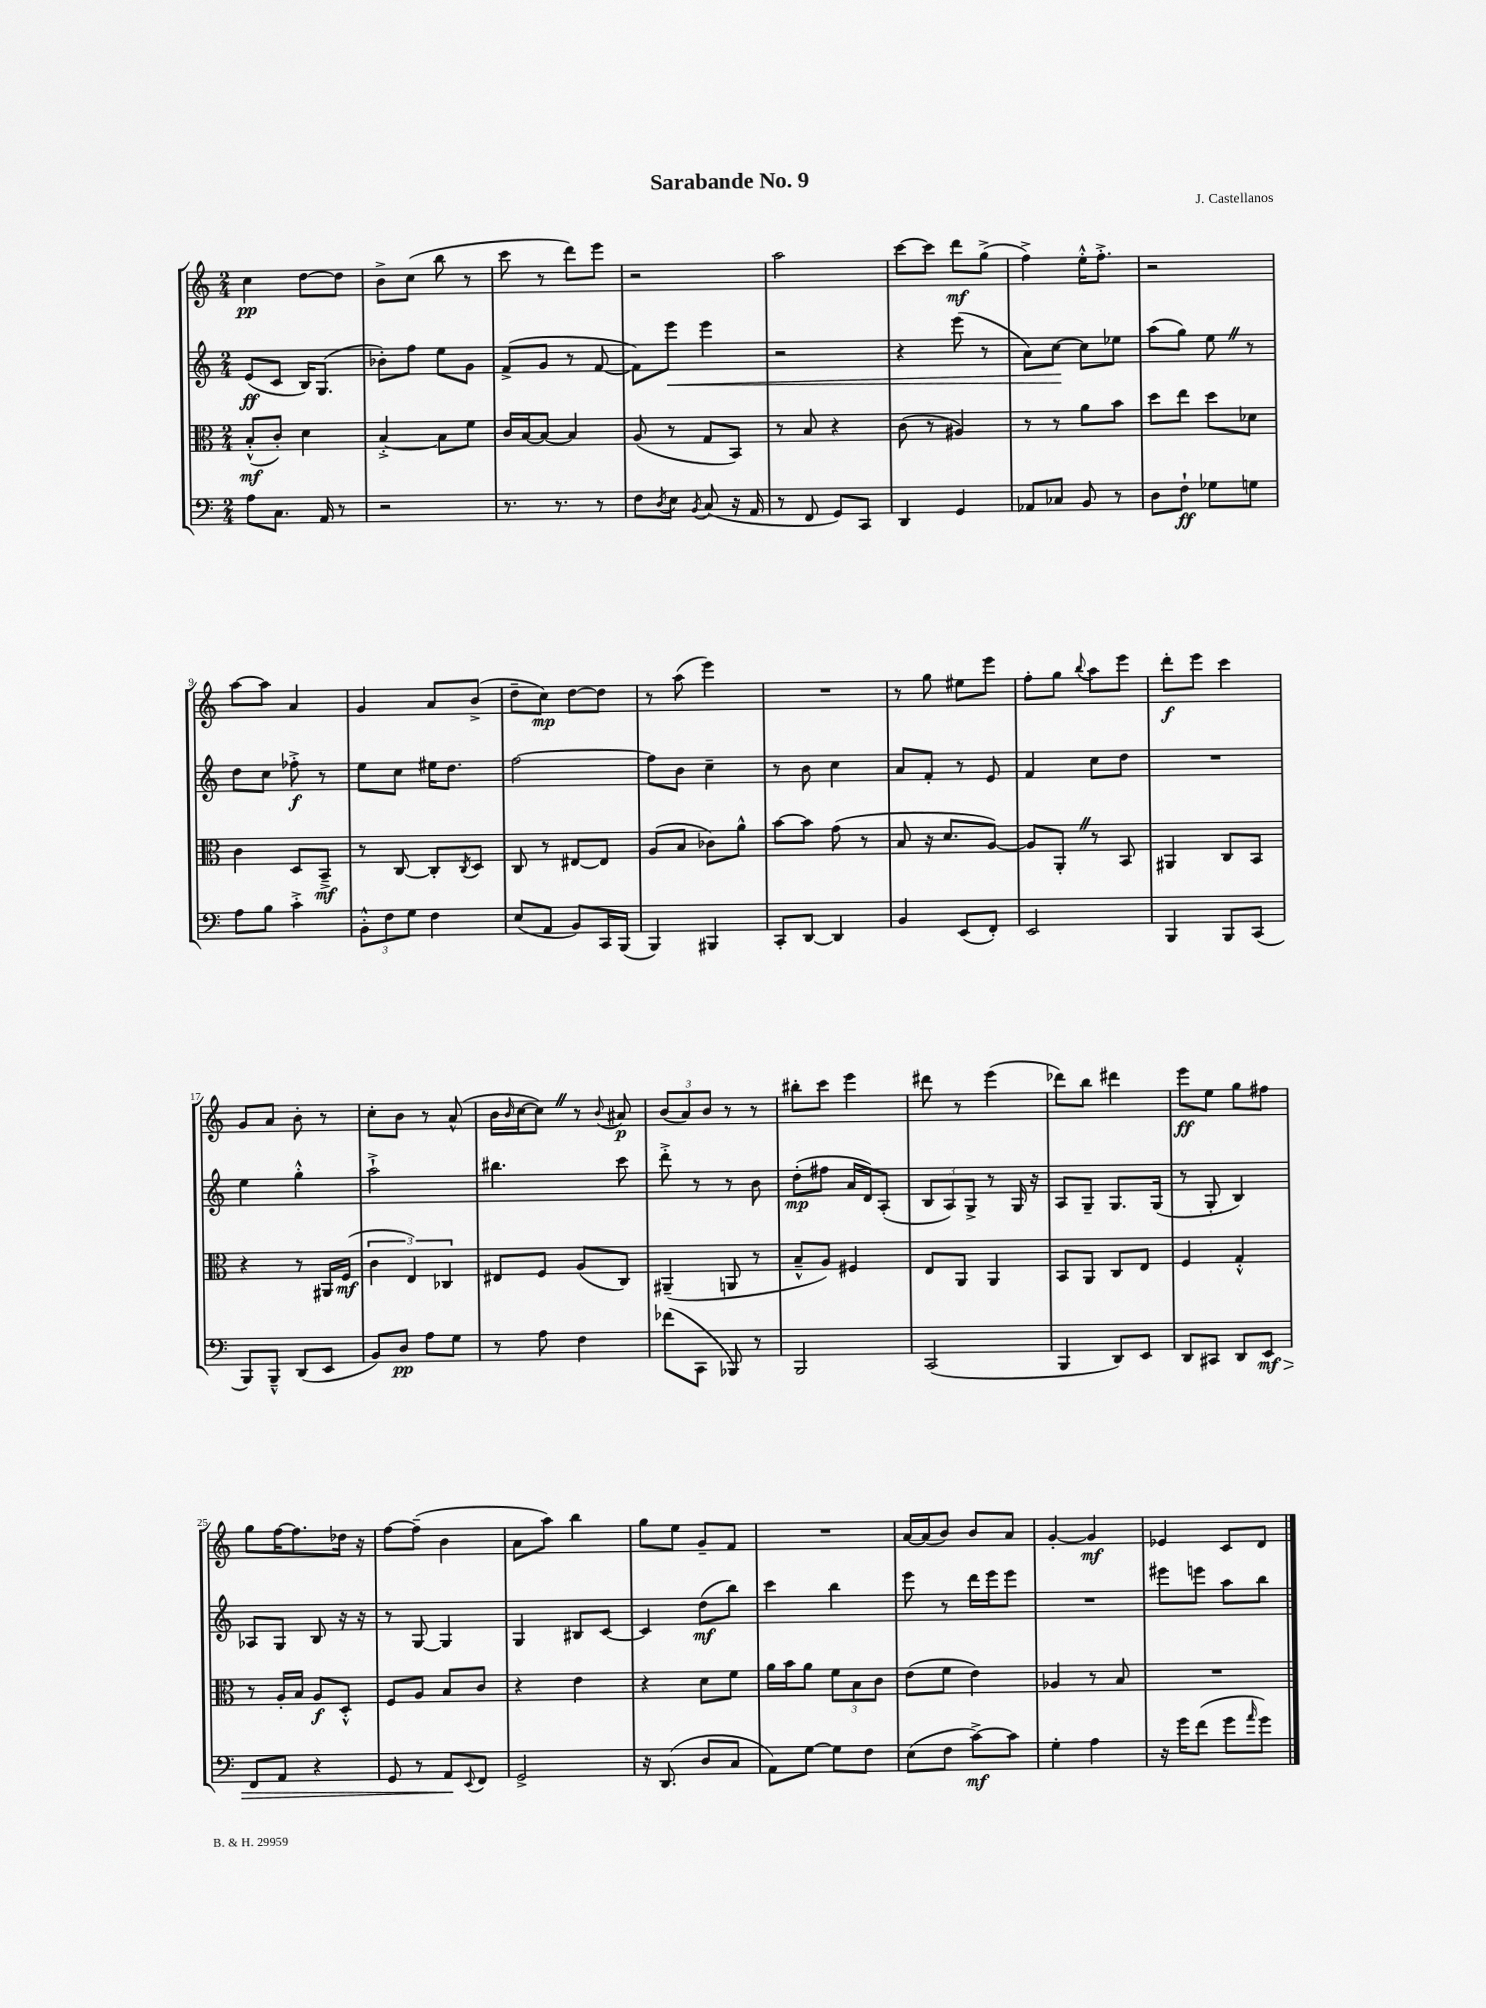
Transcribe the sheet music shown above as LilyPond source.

\header { title = "Sarabande No. 9" composer = "J. Castellanos" }
<<
\new StaffGroup <<
\new Staff = "s0" {
    \clef treble \key c \major \numericTimeSignature \time 2/4
    c''4\pp d''8~ d''8 |
    b'8-> c''8( b''8 r8 |
    c'''8 r8 d'''8) e'''8 |
    r2 |
    a''2 |
    c'''8~ c'''8 d'''8\mf g''8->( |
    f''4->) e''16-.-^ f''8.-.-> |
    r2 |
    a''8~ a''8 a'4 |
    g'4 a'8 b'8->( |
    d''8-- c''8\mp) d''8~ d''8 |
    r8 a''8( e'''4) |
    R2 |
    r8 g''8 eis''8 e'''8 |
    f''8-. g''8 \appoggiatura { b''8 } a''8 e'''8 |
    d'''8-.\f e'''8 c'''4 |
    g'8 a'8 b'8-. r8 |
    c''8-. b'8 r8 a'8-^( |
    b'16 \grace { b'16 } c''16~ c''8) \once \override BreathingSign.text = \markup { \musicglyph "scripts.caesura.straight" } \breathe r8 \appoggiatura { b'8 } ais'8\p |
    \tuplet 3/2 { b'8( a'8) b'8 } r8 r8 |
    bis''8-. c'''8 e'''4 |
    dis'''8 r8 e'''4( |
    des'''8) b''8 dis'''4 |
    e'''8\ff e''8 g''8 fis''8 |
    g''8 f''16~ f''8. des''16 r16 |
    f''8~ f''8--( b'4 |
    a'8 a''8) b''4 |
    g''8 e''8 g'8-- f'8 |
    R2 |
    a'16~ a'16( b'8) b'8 a'8 |
    g'4~-. g'4\mf |
    ees'4 c'8 d'8 \bar "|." |
}
\new Staff = "s1" {
    \clef treble \key c \major \numericTimeSignature \time 2/4
    e'8\ff( c'8 b16) g8.( |
    bes'8-.) f''8 e''8 g'8 |
    f'8->( g'8 r8 f'8~ |
    f'8) e'''8\< e'''4 |
    r2 |
    r4 e'''8( r8 |
    a'8) c''8~\! c''8 ees''8 |
    a''8( g''8) e''8 \once \override BreathingSign.text = \markup { \musicglyph "scripts.caesura.straight" } \breathe r8 |
    d''8 c''8 fes''8-.->\f r8 |
    e''8 c''8 eis''16 d''8. |
    f''2~ |
    f''8 b'8 c''4-- |
    r8 b'8 c''4 |
    a'8 f'8-. r8 e'8 |
    f'4 c''8 d''8 |
    R2 |
    e''4 g''4-.-^ |
    a''2-!-> |
    bis''4. c'''8 |
    d'''8-.-> r8 r8 b'8 |
    d''8-.\mp( fis''8 a'16 d'16) a8-.( |
    \tuplet 3/2 { b8 a8) g8-> } r8 g16 r16 |
    a8 g8-- g8. g16( |
    r8 g8-. b4) |
    aes8 g8 b8 r16 r16 |
    r8 g8~ g4 |
    g4 bis8 c'8~ |
    c'4 d''8\mf( b''8) |
    c'''4 b''4 |
    e'''8 r8 d'''16 e'''16 e'''8 |
    R2 |
    eis'''8 e'''8 a''8 b''8 \bar "|." |
}
\new Staff = "s2" {
    \clef alto \key c \major \numericTimeSignature \time 2/4
    b8-.-^\mf( c'8-.) d'4 |
    b4~-.-> b8 f'8 |
    c'16 b16~ b8~ b4 |
    a8( r8 g8 b,8) |
    r8 b8 r4 |
    c'8( r8 ais4) |
    r8 r8 a'8 b'8 |
    d''8 e''8 d''8 des'8 |
    c'4 d8 b,8--->\mf |
    r8 c8~ c8-. \acciaccatura { c8 } d8 |
    c8 r8 eis8~ eis8 |
    a8( b8 ces'8) a'8-^ |
    b'8~ b'8 g'8( r8 |
    b8 r16 d'8. a8~) |
    a8 a,8-. \once \override BreathingSign.text = \markup { \musicglyph "scripts.caesura.straight" } \breathe r8 b,8 |
    ais,4 c8 b,8 |
    r4 r8 ais,16 f16\mf( |
    \tuplet 3/2 { c'4 e4) ces4 } |
    eis8 f8 a8( c8) |
    ais,4--( a,8 r8 |
    b8---^ a8) fis4 |
    e8 a,8 a,4 |
    b,8 a,8 c8 e8 |
    f4 g4-.-^ |
    r8 a16-. b16 a8\f d8-.-^ |
    f8 a8 b8 c'8 |
    r4 e'4 |
    r4 d'8 f'8 |
    a'16 b'16 a'8 \tuplet 3/2 { f'8 b8 c'8 } |
    e'8( f'8 e'4) |
    aes4 r8 b8 |
    R2 \bar "|." |
}
\new Staff = "s3" {
    \clef bass \key c \major \numericTimeSignature \time 2/4
    a8 c8. a,16 r8 |
    r2 |
    r8. r8. r8 |
    f8 \acciaccatura { d8 } e8 \acciaccatura { b,8 } c8( r16 a,16 |
    r8 f,8 g,8) c,8 |
    d,4 g,4 |
    aes,8 ces8 b,8 r8 |
    d8 f8-!\ff ges8 g8 |
    a8 b8 c'4-.-> |
    \tuplet 3/2 { b,8-.-^ f8 g8 } f4 |
    e8( a,8 b,8) c,16 b,,16( |
    b,,4) bis,,4 |
    c,8-. d,8~ d,4 |
    b,4 e,8( f,8-.) |
    e,2 |
    b,,4 b,,8 c,8( |
    b,,8) b,,8---^ d,8( e,8 |
    b,8) d8\pp a8 g8 |
    r8 a8 f4 |
    fes'8( c,8 bes,,8) r8 |
    b,,2 |
    c,2( |
    b,,4 d,8) e,8 |
    d,8 cis,8 d,8 e,8\mf\> |
    f,8 a,8 r4 |
    g,8 r8 a,8\! \appoggiatura { e,8 } f,8 |
    g,2-> |
    r16 d,8.( d8 c8 |
    a,8) g8~ g8 f8 |
    e8( f8 c'8~->\mf) c'8 |
    g4-. a4 |
    r16 g'16 f'8( g'8 \grace { a'16 } g'8) \bar "|." |
}
>>
>>
